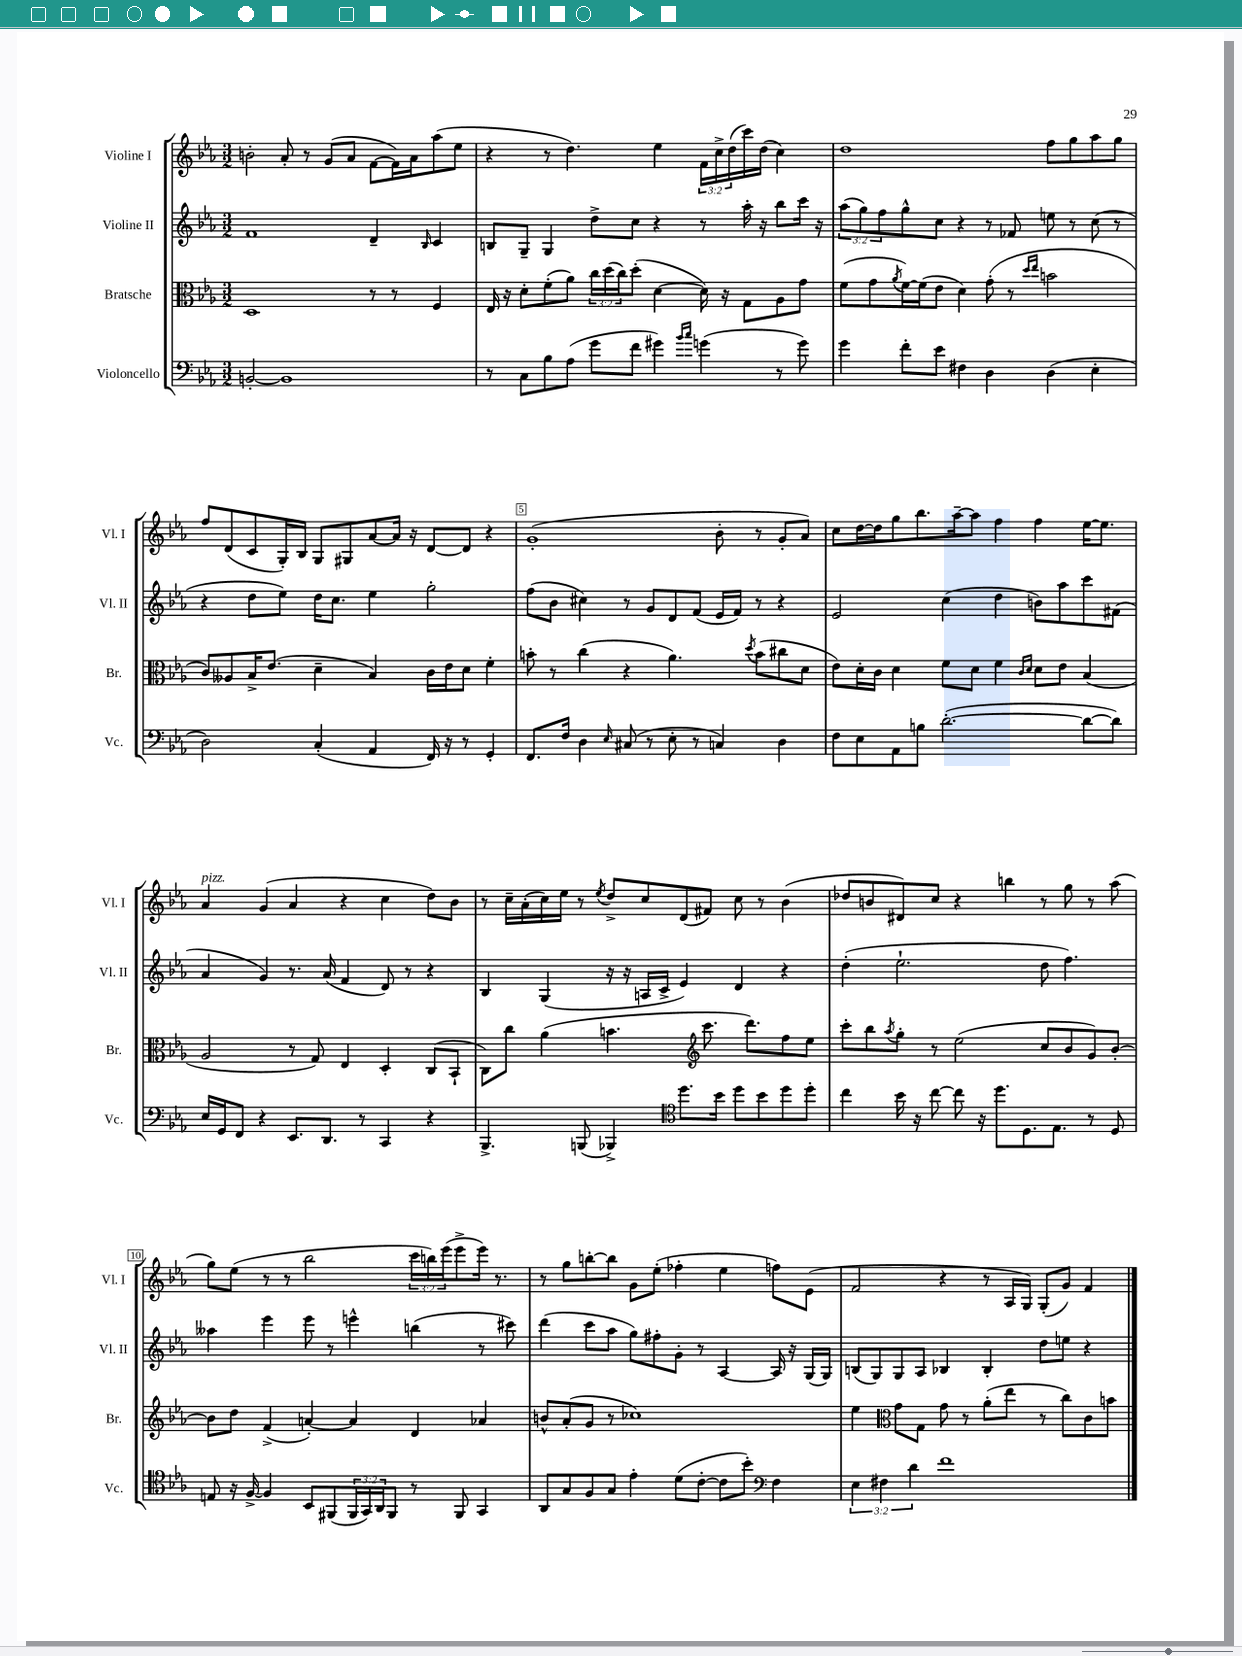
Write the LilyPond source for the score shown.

<<
\new StaffGroup <<
\new Staff = "s0" \with { instrumentName = "Violine I" shortInstrumentName = "Vl. I" } {
    \clef treble \key ees \major \numericTimeSignature \time 3/2 \override Staff.TupletNumber.text = #tuplet-number::calc-fraction-text
    b'2-. aes'8-. r8 g'8( aes'8 f'8~ f'16) aes'16 aes''8( ees''8 |
    r4 r8 d''4.) ees''4 \tuplet 3/2 { f'16 c''16-> d''16( } c'''16) d''16( c''4) |
    d''1 f''8 g''8 aes''8 g''8 |
    f''8 d'8( c'8 g16-.) bes16 g8 gis8 aes'8~ aes'16 r16 d'8~ d'8 r4 |
    g'1-.( bes'8-. r8 g'8-. aes'8) |
    c''8 d''16~ d''16 g''8 bes''8. aes''16~-- aes''8 f''4 f''4 ees''16~ ees''8. |
    aes'4^\markup { \italic "pizz." } g'4( aes'4 r4 c''4 d''8) bes'8 |
    r8 c''16-- aes'16-.( c''16) ees''16 r8 \acciaccatura { ees''8 } d''8-> c''8 d'8( fis'8) c''8 r8 bes'4( |
    des''8 b'8 dis'8) c''8 r4 b''4 r8 g''8 r8 aes''8( |
    g''8) ees''8( r8 r8 bes''2 \tuplet 3/2 { c'''16 b''16) ees'''16( } ees'''8-> ees'''16) r8. |
    r8 g''8 b''8~-. b''8 g'8 ees''8-.( fes''4-. ees''4 f''8) ees'8( |
    f'2 r4 r8 aes16 g16) g8-.( g'8) f'4 \bar "|." |
}
\new Staff = "s1" \with { instrumentName = "Violine II" shortInstrumentName = "Vl. II" } {
    \clef treble \key ees \major \numericTimeSignature \time 3/2 \override Staff.TupletNumber.text = #tuplet-number::calc-fraction-text
    f'1 d'4-- \grace { bes16 } c'4 |
    b8 g8-- g4 d''8-> c''8 r4 r8 aes''16-. r16 bes''8 c'''16 r16 |
    \tuplet 3/2 { aes''8( g''8) f''8 } g''8-^ c''8 r4 r8 fes'8 e''8 r8 c''8( r8 |
    r4 d''8 ees''8) d''16 c''8. ees''4 g''2-. |
    f''8( bes'8 cis''4) r8 g'8 d'8 f'8( ees'16 f'16) r8 r4 |
    ees'2 c''4( d''4 b'8) aes''8 c'''8 fis'8( |
    aes'4 g'4) r8. aes'16( f'4 d'8) r8 r4 |
    bes4 g4( r16 r16 a16 c'16-> ees'4) d'4 r4 |
    d''4-.( ees''2.-! d''8 f''4.) |
    aeses''4 ees'''4 ees'''8 r8 e'''4-^ b''4( r8 cis'''8) |
    d'''4( c'''8 aes''8 g''8) fis''8-. g'8-. r8 aes4~ aes16 r16 g16( g16) |
    b8( g8) g8 aes8 bes4 bes4-. d''8 e''8 r4 \bar "|." |
}
\new Staff = "s2" \with { instrumentName = "Bratsche" shortInstrumentName = "Br." } {
    \clef alto \key ees \major \numericTimeSignature \time 3/2 \override Staff.TupletNumber.text = #tuplet-number::calc-fraction-text
    d1 r8 r8 f4 |
    ees16 r16 d'8-. f'8-.( aes'8) \tuplet 3/2 { c''16 d''16( c''16) } d''8-.( d'4~ d'16) r16 g8 aes8 g'8 |
    f'8( g'8 \acciaccatura { aes'8 } f'16~) f'16( ees'8 d'4) g'8-.( r8 \grace { d''16 ees''16 } b'2 |
    c'8) aeses8 bes16-> ees'8.( d'4-- bes4) c'16 ees'16 d'8 f'4-. |
    b'8-. r8 c''4( r4 aes'4.) \acciaccatura { d''8 } b'8( cis''8 d'8 |
    ees'8) d'16-. c'16 d'4 f'8 d'8 f'4 \grace { c'16 d'16 } d'8 ees'8 bes4( |
    aes2 r8 g8) ees4 d4-. c8( bes,8-! |
    c8) c''8 aes'4( b'4. \clef treble c'''8. d'''8.) f''8 ees''8 |
    c'''8-. bes''8 \acciaccatura { aes''8 } g''8-. r8 ees''2( c''8 bes'8 g'8) bes'8~-. |
    bes'8 d''8 f'4->( a'4~-.) a'4 d'4 aes'4 |
    b'8-^ aes'8-.( g'8 r8 ces''1) |
    ees''4 \clef alto g'8 g8 g'8 r8 aes'8-.( ees''8 r8 c''8) c'8 b'8 \bar "|." |
}
\new Staff = "s3" \with { instrumentName = "Violoncello" shortInstrumentName = "Vc." } {
    \clef bass \key ees \major \numericTimeSignature \time 3/2 \override Staff.TupletNumber.text = #tuplet-number::calc-fraction-text
    b,2~-. b,1 |
    r8 c8 bes8 aes8( g'8 f'8 gis'4) \grace { bes'16 c''16 } g'4( r8 g'8) |
    g'4 f'8-. ees'8 fis4 d4 d4( ees4-. |
    d2) c4-.( aes,4 f,16) r16 r8 g,4-. |
    f,8. f16 d4 \grace { ees16 } cis8( r8 ees8-. r8 c4) d4 |
    f8 ees8 aes,8 b8 d'2.~-.( d'8~ d'8) |
    ees16 g,16 f,8 r4 ees,8. d,8. r8 c,4 r4 |
    bes,,4.-> b,,8( bes,,4->) \clef tenor d''8. bes'16 d''8 bes'8 d''8 d''8-. |
    c''4 bes'16 r16 c''8~ c''8 r16 d''8. d8. ees8. r8 d8 |
    e8 r16 f16~-> f4 bes,8 fis,8( \tuplet 3/2 { fis,16 g,16) aes,16 } fis,8 r8 fis,8 g,4 |
    aes,8 g8 f8 g8 ees'4-. d'8( c'8~-. c'8 bes'8-.) \clef bass f4 |
    \tuplet 3/2 { ees4 fis4 d'4 } f'1 \bar "|." |
}
>>
>>
\layout { \context { \Score \override BarNumber.break-visibility = ##(#f #t #t) barNumberVisibility = #(every-nth-bar-number-visible 5) \override BarNumber.stencil = #(make-stencil-boxer 0.1 0.3 ly:text-interface::print) } }
